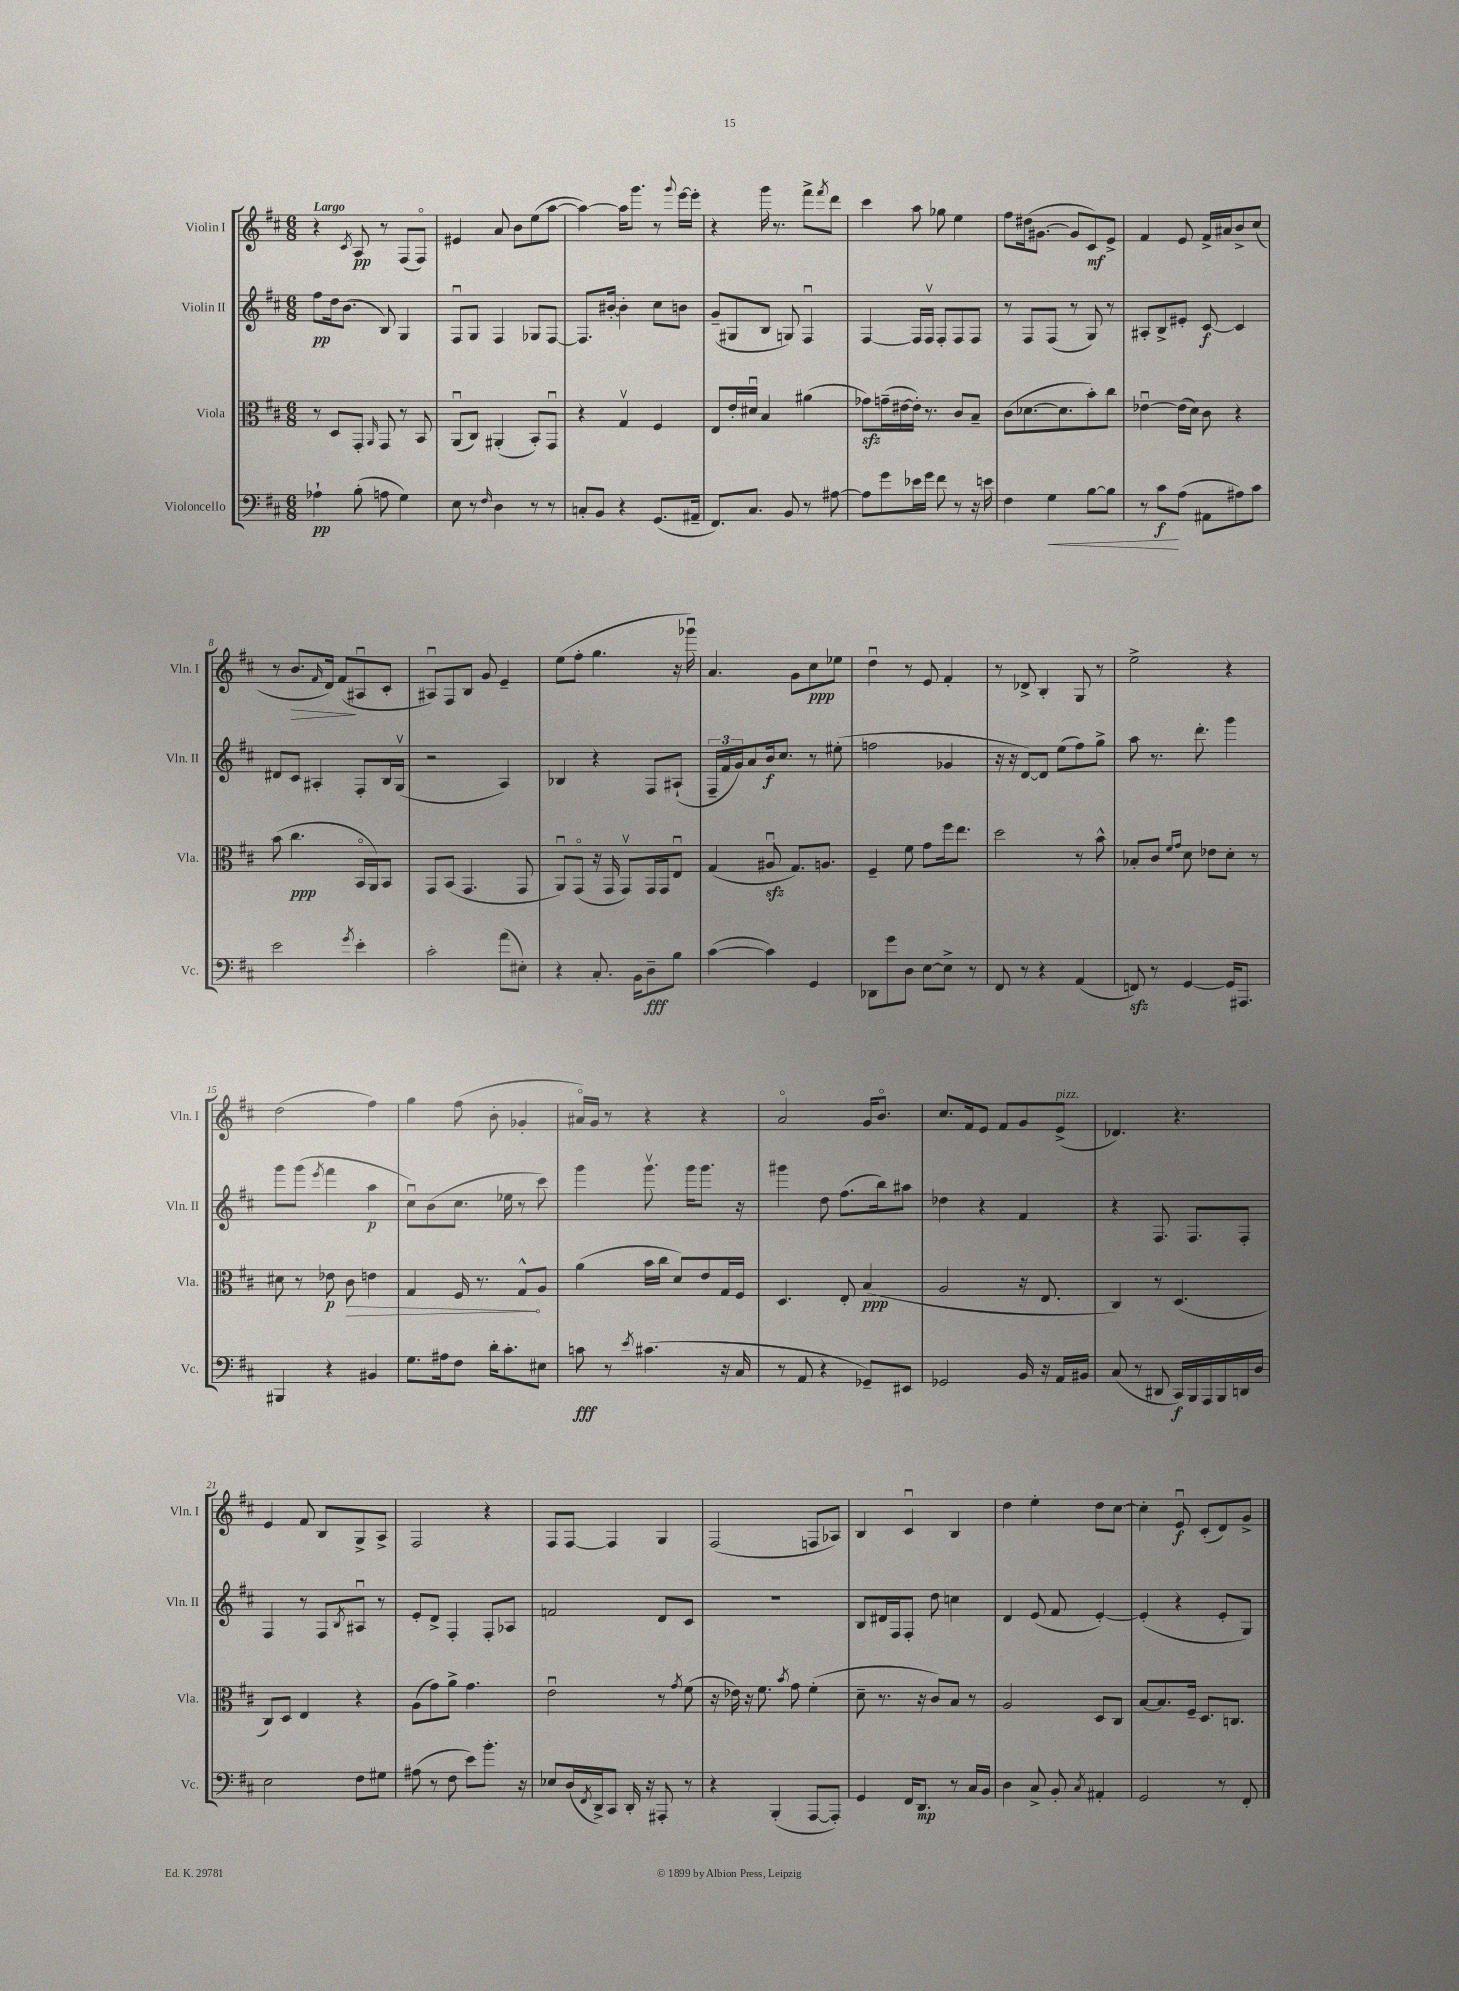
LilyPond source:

<<
\new StaffGroup <<
\new Staff = "s0" \with { instrumentName = "Violin I" shortInstrumentName = "Vln. I" } {
    \clef treble \key d \major \numericTimeSignature \time 6/8 \tempo "Largo"
    r4 \acciaccatura { cis'8 } a8\pp r8 fis8( fis8\flageolet) |
    eis'4 a'8 b'8 e''8( a''8~ |
    a''4~) a''16 g'''8. r8 \appoggiatura { g'''8 } e'''16~ e'''16-. |
    r4 g'''16 r8. fis'''8-> \acciaccatura { fis'''8 } d'''8 |
    cis'''4 a''8 ges''8 e''4 |
    fis''8 dis''16( gis'8.~ gis'8 cis'8\mf) e'8-> |
    fis'4 e'8 fis'16-> ais'16 b'8-> cis''8( |
    r8 b'8.\> \grace { fis'16 } d'16) fis'8\!( ais8\downbow cis'8-. |
    ais8\downbow) fis8 b8 g'8 e'4-- |
    e''8( fis''8-. g''4. r16 ges'''16\downbow) |
    a'4. g'8 cis''8\ppp ees''8 |
    d''4\downbow r8 e'8 fis'4-. |
    r8 des'8-> b4-. g8 r8 |
    e''2-> r4 |
    d''2( fis''4) |
    g''4 fis''8( b'8-. ges'4-. |
    ais'16\flageolet) g'16 r8 r4 r4 |
    a'2\flageolet g'16 b'8.\flageolet |
    cis''8. fis'16 e'8 fis'8 g'8 e'8->^\markup { \italic "pizz." }( |
    des'4.) r4. |
    e'4 fis'8 b8 g8-> a8-> |
    fis2 r4 |
    fis8 fis8~ fis4 g4 |
    fis2( f8 aes8) |
    b4 cis'4\downbow b4 |
    d''4 e''4-. d''8 cis''8~ |
    cis''4-. e'8\downbow\f cis'8-.( d'8) g'8-> \bar "|." |
}
\new Staff = "s1" \with { instrumentName = "Violin II" shortInstrumentName = "Vln. II" } {
    \clef treble \key d \major \numericTimeSignature \time 6/8
    fis''8\pp d''16 b'8.( b8) g4 |
    fis8\downbow g8 fis4 ges8 fis8~ |
    fis8. bis'16~-. bis'4-. cis''8 b'8 |
    g'8--( gis8 b8 g8) fis4\downbow |
    fis4~ fis16 fis16\upbow fis8-. fis8 fis8 |
    r8 fis8 fis8( r8 g8) r8 |
    ais8-. b8-> eis'8-. cis'8~\f cis'4 |
    dis'8 cis'8 ais4-. fis8-. b16 g16\upbow( |
    r2 a4) |
    bes4 r4 fis8 ais8-!( |
    \tuplet 3/2 { fis16-- fis'16 g'16) } a'8 b'16\f cis''8. r8 eis''8-.( |
    f''2 ges'4 |
    r16 r16 d'8~) d'8 e''8( fis''8) g''8-> |
    a''8 r8. d'''8.-. g'''4 |
    g'''8 g'''8( \acciaccatura { e'''8 } fis'''4 a''4\p |
    cis''8\downbow) b'8( cis''8. ees''16 r8 cis'''8) |
    g'''4 g'''8.\upbow g'''16 g'''8. r16 |
    gis'''4 d''8 fis''8.( b''16) ais''8 |
    des''4 r4 fis'4 |
    r4 fis8. fis8. fis8-. |
    fis4 r8 fis8 \acciaccatura { b8 } ais8\downbow r8 |
    e'8-. d'8-> fis4-. fis8-. aes8 |
    f'2 d'8 cis'8 |
    R2. |
    b8 dis'16 fis16 fis8-. d''8 c''4 |
    d'4 e'8( fis'8 e'4~-.) |
    e'4-.( r4 e'8-. g8) \bar "|." |
}
\new Staff = "s2" \with { instrumentName = "Viola" shortInstrumentName = "Vla." } {
    \clef alto \key d \major \numericTimeSignature \time 6/8
    r8 d8 g,8-. \grace { a,16 } g,8 r8 b,8 |
    a,8\downbow( cis8) ais,4-.( b,8-.) g,8\downbow |
    r4 g4\upbow fis4 |
    e8 e'16-. dis'16\downbow b4 ais'4( |
    ges'8\sfz) g'16--( eis'16~ eis'16-.) r8. cis'8 b8-- |
    cis'8( des'8.~ des'8. b'8-.) cis''8 |
    ees'4~\downbow ees'16( d'16) cis'8 r4 |
    b'8( cis''4.\ppp b,16\flageolet a,16) b,8 |
    g,8 b,8( g,4. g,8 |
    a,8\downbow) g,8\flageolet( r16 g,16 g,8\upbow) g,16 g,16 e8\downbow |
    g4( ais8\downbow\sfz g8.) a8. |
    fis4-- fis'8 g'8 fis''16 e''8. |
    d''2 r8 b'8-^ |
    bes8-. cis'8 \grace { fis'16 g'16 } d'8 ees'8 d'8-. r8 |
    dis'8 r8 ees'8\p \once \override Hairpin.circled-tip = ##t cis'8\> e'4 |
    g4 fis16 r8. g8-^\! a8 |
    a'4( b'16 cis''16 d'8) e'8 g16 fis16 |
    d4. e8-. b4\ppp( |
    a2 r16 e8. |
    cis4) r8 d4.( |
    cis8) d8 e4 r4 |
    a8( g'8) a'8-> g'4. |
    e'2\downbow r8 \acciaccatura { g'8 } fis'8( |
    r16 ees'16) r16 fis'8. \acciaccatura { b'8 } g'8 fis'4-.( |
    d'8-- r8. r16 cis'8) b8 r8 |
    a2 d8 cis8 |
    b8~ b8. fis16-- d8. c8. \bar "|." |
}
\new Staff = "s3" \with { instrumentName = "Violoncello" shortInstrumentName = "Vc." } {
    \clef bass \key d \major \numericTimeSignature \time 6/8
    aes4-!\pp b8-.( a8 g4) |
    e8 r8 \grace { fis16 } d4 r8 r8 |
    c8-. b,8 r4 g,8.( ais,16-- |
    fis,8.) cis8. b,8 r8 ais8~ |
    ais8 g'8 ees'16 g'16 fis'8 r8 r16 e'16 |
    fis4 g4\< b8~ b8 |
    r8 cis'8\f\! a8( ais,8 ais8) cis'8 |
    e'2 \acciaccatura { g'8 } e'4-. |
    cis'2-. a'8( eis8-.) |
    r4 cis8.-. b,16 d8--\fff b8 |
    cis'4~( cis'4) g,4 |
    des,8 g'8 d8 e8~ e8-> r8 |
    fis,8 r8 r4 a,4( |
    f,8\sfz) r8 g,4~ g,16 ais,,8. |
    bis,,4 r4 bis,4 |
    g8. ais16 fis8 d'16-. cis'8.-. eis8 |
    c'8\fff r8 \acciaccatura { e'8 } cis'4.( r16 cis16 |
    r8 a,8 r4 ges,8--) eis,8 |
    ges,2 b,16 r16 a,16 bis,16 |
    cis8( r8 dis,8 cis,16\f) b,,16 a,,16 b,,16 d,16 d16 |
    e2 fis8 gis8 |
    ais8( r8 fis8 e'8) b'8.-. r16 |
    ees8 d16( \acciaccatura { fis,8 } d,16->) cis,8 d,16-. r16 ais,,8-. r8 |
    r4 b,,4-.( a,,8~ a,,8-.) |
    g,4 fis,16 d,8.\mp r8 cis16 b,16 |
    d4 cis8-> b,8-. \acciaccatura { cis8 } ais,4-. |
    g,2 r8 fis,8-. \bar "|." |
}
>>
>>
